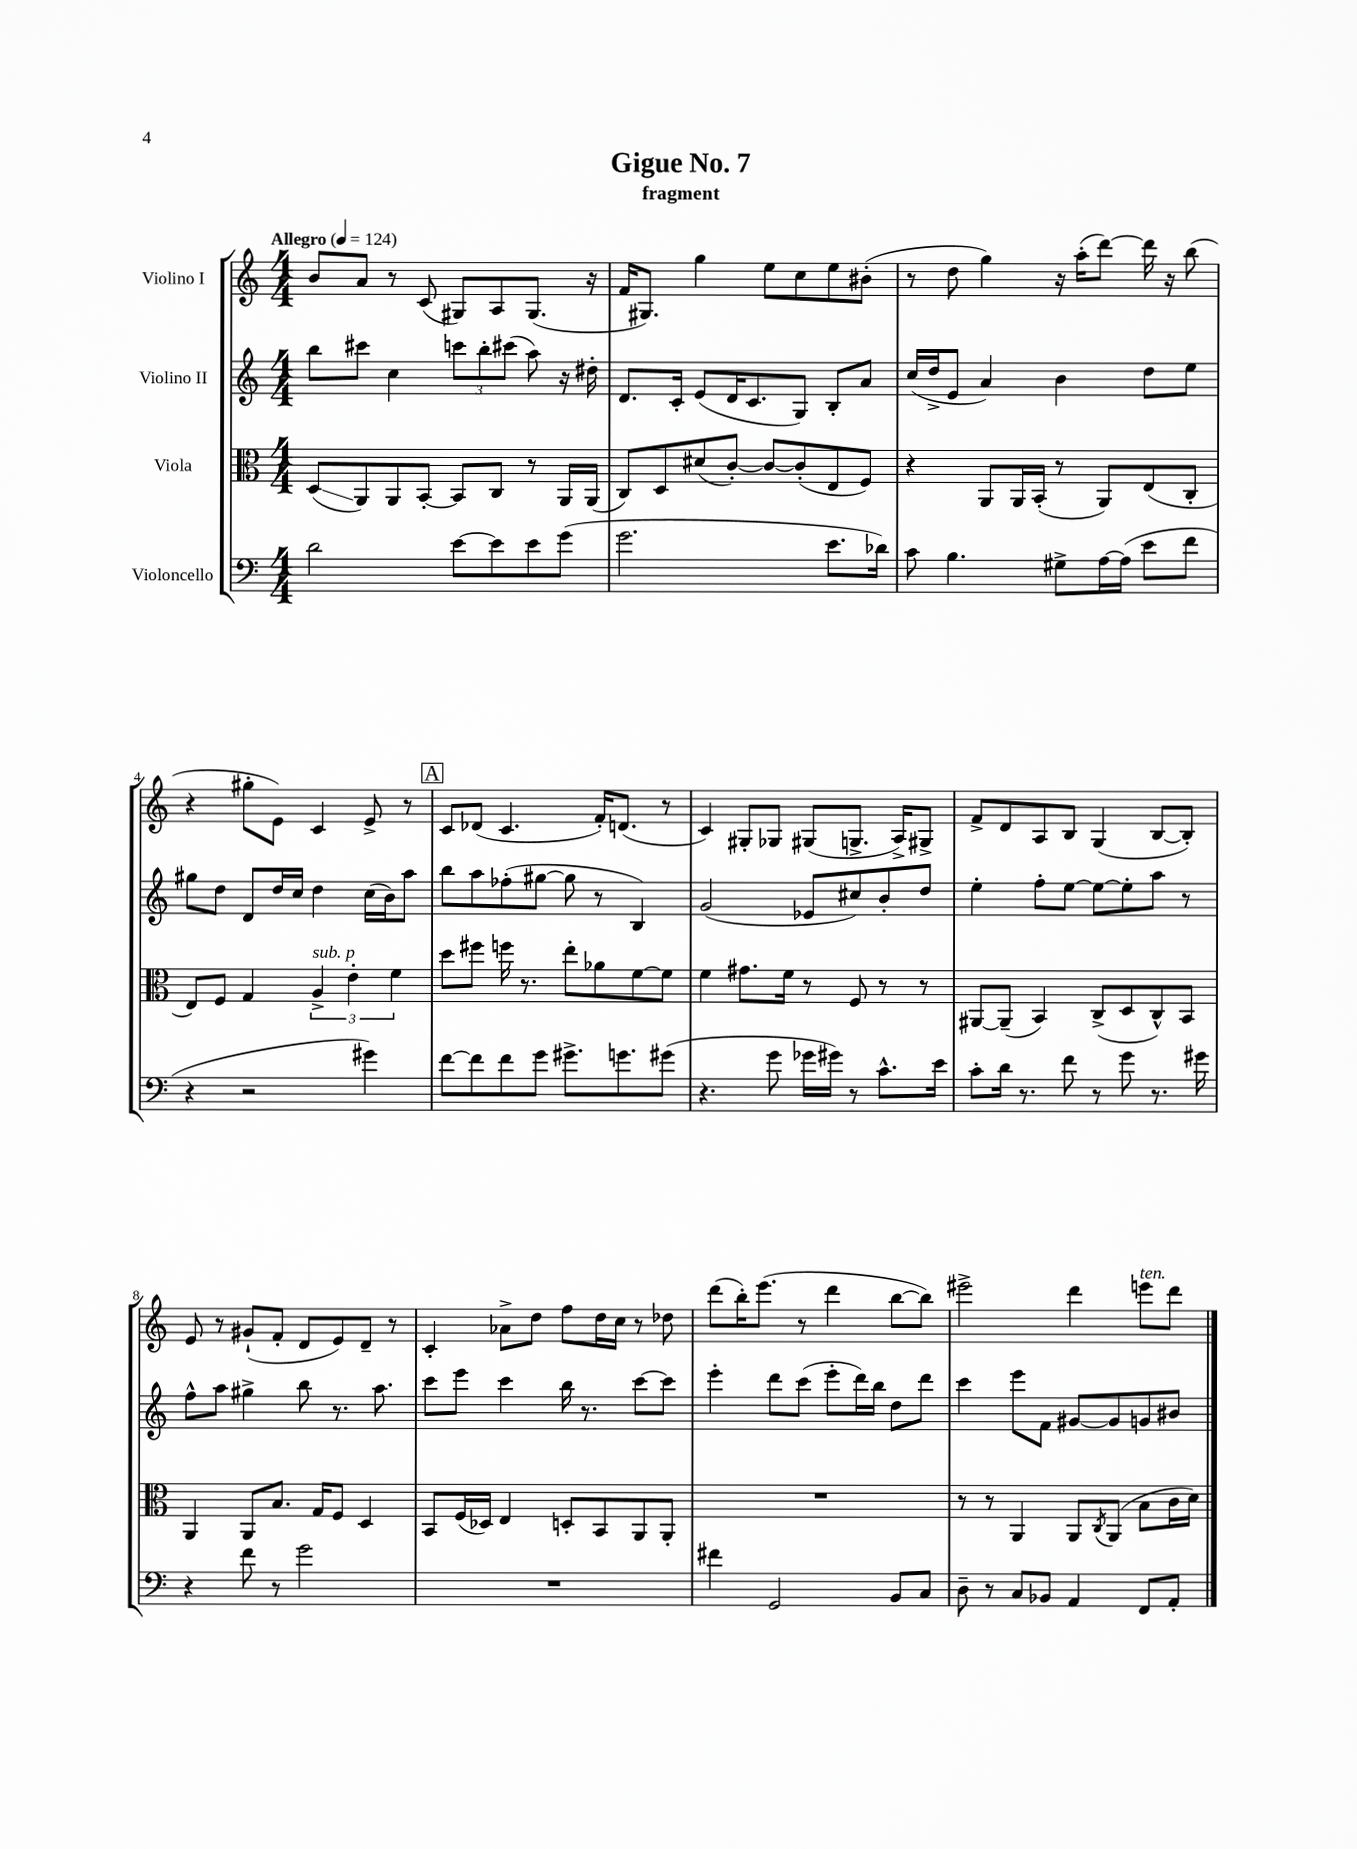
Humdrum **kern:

**kern	**kern	**kern	**kern
*staff4	*staff3	*staff2	*staff1
*clefF4	*clefC3	*clefG2	*clefG2
*k[]	*k[]	*k[]	*k[]
*M4/4	*M4/4	*M4/4	*M4/4
*MM124	*MM124	*MM124	*MM124
2d	(8D	8bb	8b
.	8AA)	8ccc#	8a
.	8AA	4cc	8r
.	[8BB'	.	(8c
[8e	8BB]	12ccc	8G#)
.	.	12bb'	.
8e]	8C	.	8A
.	.	(12ccc#	.
8e	8r	8aa)	(8.G#
(8g	16AA	16r	.
.	(16AA	16dd#'	16r
=	=	=	=
2.g	8C)	8.d	16f
.	.	.	8.G#)
.	8D	.	.
.	.	16c'	.
.	(8d#	(8e	4gg
.	[8c')	16d	.
.	.	8.c	.
.	8c_	.	8ee
.	(8c']	8G)	8cc
8.e	8E	8B'	8ee
.	8F)	8a	(8b#'
16d-)	.	.	.
=	=	=	=
8c	4r	(16cc	8r
.	.	16dd^	.
4.B	.	8e	8dd
.	8AA	4a)	4gg)
.	16AA	.	.
.	(16BB'	.	.
8G#^	8r	4b	16r
.	.	.	(16aa'
[16A	8AA)	.	[8ddd)
(16A]	.	.	.
8e	(8E	8dd	16ddd]
.	.	.	16r
8f	8C'	8ee	(8bb
=	=	=	=
4r	8E)	8gg#	4r
.	8F	8dd	.
2r	4G	8d	8gg#'
.	.	16dd	8e)
.	.	16cc	.
.	6A^	4dd	4c
.	6e'	.	.
4g#)	.	(16cc	8e^
.	.	16b)	.
.	6f	.	.
.	.	8aa	8r
=	=	=	=
[8f	8dd	8bb	8c
8f]	8ff#	8aa	(8d-
8f	16ff	(8ff-'	4.c
.	8.r	.	.
8g	.	[8gg#	.
8.g#^	8ee'	8gg#]	.
.	8a-	8r	16f')
8.g	.	.	(8.d
.	[8f	4B)	.
(8g#	8f]	.	8r
=	=	=	=
4.r	4f	(2g	4c)
.	8.g#	.	8G#'
8g	.	.	8G-
.	16f	.	.
16g-	8r	8e-	(8G#
16g#)	.	.	.
8r	8F	8cc#)	8.G^
8.c^^	8r	8b'	.
.	.	.	16A^)
.	8r	8dd	8G#^
16e	.	.	.
=	=	=	=
8c'	[8AA#	4ee'	8f^
16d	(8AA#~]	.	8d
8.r	.	.	.
.	4BB)	8ff'	8A
8f	.	[8ee	8B
8r	(8C^	8ee_	(4G
8g	8D	8ee']	.
8.r	8C^^)	8aa	[8B
.	8BB	8r	8B'])
16g#	.	.	.
=	=	=	=
4r	4AA	8ff^^	8e
.	.	8aa	8r
8f	8AA	4gg#^	(8g#`
8r	8.B	.	8f'
2g	.	8bb	8d
.	16G	.	.
.	8F	8.r	8e)
.	4D	.	8d~
.	.	8.aa	.
.	.	.	8r
=	=	=	=
1r	8BB	8ccc	4c'
.	(16F	8eee	.
.	16D-)	.	.
.	4E	4ccc	8a-^
.	.	.	8dd
.	8D'	16bb	8ff
.	.	8.r	.
.	8BB	.	16dd
.	.	.	16cc
.	8AA	[8ccc	8r
.	8AA'	8ccc]	8dd-
=	=	=	=
4f#	1r	4eee'	(8ddd
.	.	.	16bb')
.	.	.	(8.eee
2GG	.	8ddd	.
.	.	(8ccc	8r
.	.	8eee'	4ddd
.	.	16ddd)	.
.	.	16bb	.
8BB	.	8dd	[8bb
8C	.	8ddd	8bb])
=	=	=	=
8D~	8r	4ccc	2eee#^
8r	8r	.	.
8C	4AA	8eee	.
8BB-	.	8f	.
4AA	8AA	[8g#	4ddd
.	8qC	.	.
.	(8AA	8g#]	.
8FF	8B	8g	8eee
8AA'	16c	8b#	8ddd
.	16d)	.	.
==	==	==	==
*-	*-	*-	*-
